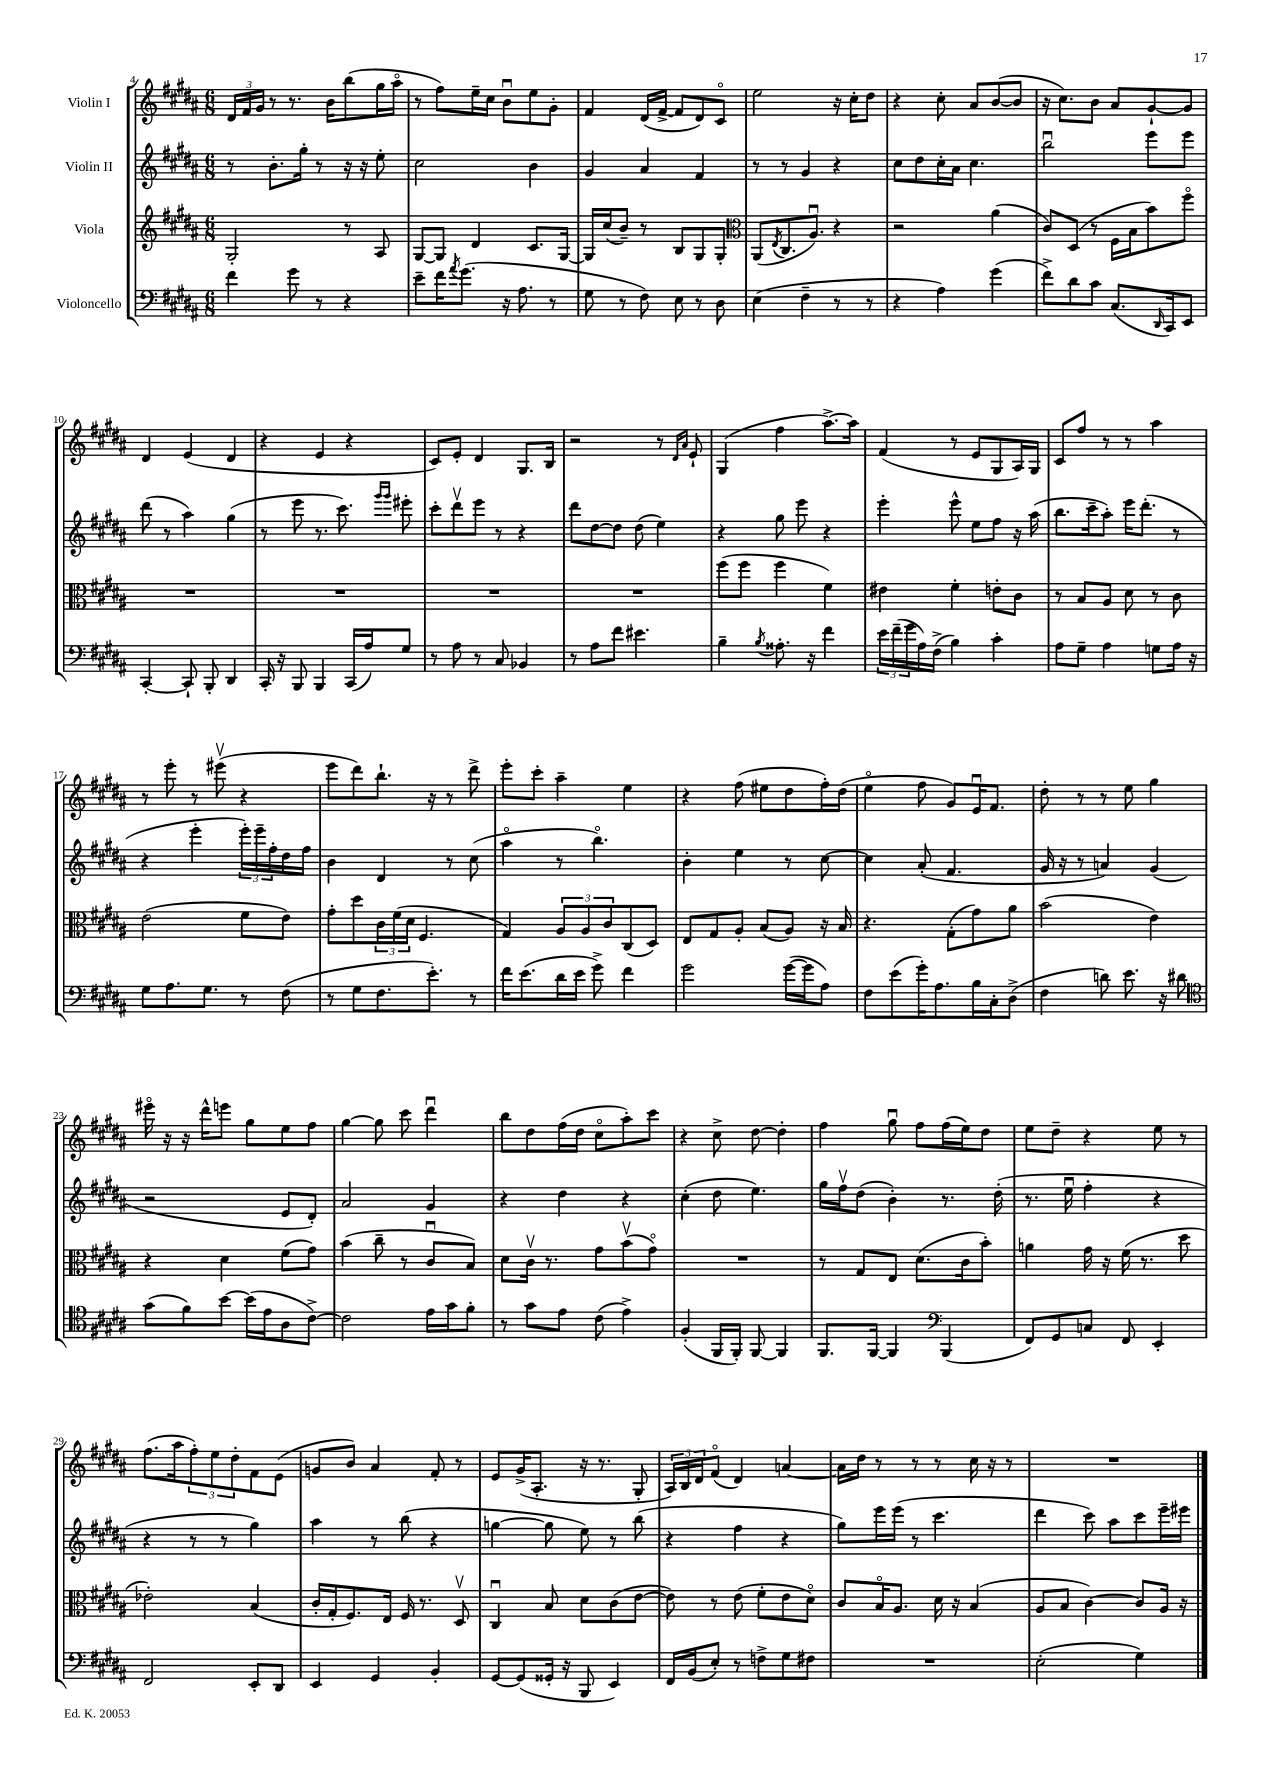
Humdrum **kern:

**kern	**kern	**kern	**kern
*staff4	*staff3	*staff2	*staff1
*clefF4	*clefG2	*clefG2	*clefG2
*k[f#c#g#d#a#]	*k[f#c#g#d#a#]	*k[f#c#g#d#a#]	*k[f#c#g#d#a#]
*M6/8	*M6/8	*M6/8	*M6/8
4f#	2G#'	8r	24d#
.	.	.	24f#
.	.	.	24g#
.	.	8.b'	8r
8g#	.	.	8.r
.	.	16gg#'	.
8r	.	8r	.
.	.	.	16b
4r	8r	16r	(8bb
.	.	16r	.
.	8A#	8ee'	16gg#
.	.	.	16aa#o
=	=	=	=
8e~	[8G#	2cc#	8r
16f#	8G#]	.	8ff#)
8qa#	.	.	.
(8.g#	.	.	.
.	4d#	.	16ee~
.	.	.	16cc#
16r	.	.	8bu
8.A#	.	.	.
.	8.c#	4b	8ee
8r	.	.	8g#'
.	[16G#	.	.
=	=	=	=
8G#	16G#]	4g#	4f#
.	(16cc#	.	.
8r	8b~)	.	.
8F#)	8r	4a#	(16d#
.	.	.	[16f#^
8E	8B	.	8f#]
8r	8G#	4f#	8d#)
8D#	8G#'	.	8c#o
=	=	=	=
*	*clefC3	*	*
(4E	(8AA#	8r	2ee
.	8qE	.	.
.	8.C#	8r	.
4F#~	.	4g#	.
.	8.A#u)	.	.
8r	4r	4r	16r
.	.	.	16cc#'
8r	.	.	8dd#
=	=	=	=
4r	2r	8cc#	4r
.	.	8dd#	.
4A#)	.	16cc#'	8cc#'
.	.	16a#	.
.	.	4.cc#	8a#
(4g#	(4a#	.	([8b
.	.	.	8b]
=	=	=	=
8f#^)	8c#)	2bbu	16r
.	.	.	8.cc#)
8d#	(8D#	.	.
8c#	8r	.	8b
(8.C#	16F#	.	8a#
.	16B	.	.
.	8b)	8eee	[8g#`
16qqDD#	.	.	.
16CC#)	.	.	.
8EE	8ff#o	8eee	8g#]
=	=	=	=
[4CC#'	2.r	(8ddd#	4d#
.	.	8r	.
8CC#`]	.	4aa#)	(4e
8BBB'	.	.	.
4DD#	.	(4gg#	4d#
=	=	=	=
16CC#'	2.r	8r	4r
16r	.	.	.
8BBB	.	8eee	.
4BBB	.	8.r	4e
.	.	8.ccc#)	.
(16CC#	.	.	4r
16A#)	.	.	.
.	.	16qqggg#	.
.	.	16qqggg#	.
8G#	.	8eee#'	.
=	=	=	=
8r	2.r	8ccc#'	8c#)
8A#	.	8ddd#v	8e'
8r	.	8eee	4d#
8C#	.	8r	.
4BB-	.	4r	8.G#
.	.	.	16B
=	=	=	=
8r	2.r	8ddd#	2r
8A#	.	[8dd#	.
8f#	.	8dd#]	.
4.e#	.	(8dd#	.
.	.	4ee)	8r
.	.	.	16qqd#
.	.	.	16qqa#
.	.	.	8e`
=	=	=	=
4B~	(8ff#	4r	(4G#
.	8ff#	.	.
8qB	.	.	.
8.A##'	4ff#	8gg#	4ff#
.	.	8eee	.
16r	.	.	.
4f#	4f#)	4r	[8.aa#^)
.	.	.	16aa#]
=	=	=	=
24e	4e#	4eee'	(4f#
(24f#~	.	.	.
24g#	.	.	.
16A#)	.	.	.
(16F#^	.	.	.
4B)	4f#'	8eee^^	8r
.	.	8ee	8e
4c#'	8e'	8ff#	8G#
.	8c#	16r	16A#)
.	.	(16aa#	16G#
=	=	=	=
8A#	8r	8.bb	8c#
8G#~	8B	.	8ff#
.	.	16ccc#~	.
4A#	8A#	8aa#')	8r
.	8d#	16eee	8r
.	.	(8.ddd#'	.
8G	8r	.	4aa#
16A#	8c#	8r	.
16r	.	.	.
=	=	=	=
8G#	(2e	4r	8r
8.A#	.	.	8eee'
.	.	4eee'	8r
8.G#	.	.	.
.	.	.	(8eee#v
8r	8f#	24eee')	4r
.	.	24eee~	.
.	.	24ff#'	.
(8F#	8e)	16dd#	.
.	.	16ff#	.
=	=	=	=
8r	8g#'	4b	8eee
8G#	8dd#	.	8ddd#)
8.F#	24c#	4d#	8.bb`
.	(24f#	.	.
.	24d#	.	.
.	4.F#	.	.
8.e')	.	.	16r
.	.	8r	8r
8r	.	(8cc#	8ddd#^
=	=	=	=
16f#	4G#)	4aa#o	8eee'
(8.e	.	.	.
.	.	.	8ccc#'
16d#	12A#	8r	4aa#~
16e	.	.	.
.	12A#	.	.
8g#^)	.	4.bbo)	.
.	12c#	.	.
4f#	(8C#	.	4ee
.	8D#)	.	.
=	=	=	=
2g#	8E	4b'	4r
.	8G#	.	.
.	8A#'	4ee	(8ff#
.	(8B	.	8ee#
([16g#	8A#)	8r	8dd#
16g#]	.	.	.
8A#)	16r	[8cc#	16ff#')
.	16B	.	(16dd#
=	=	=	=
8F#	4.r	4cc#]	4eeo
(8e	.	.	.
16g#')	.	(8a#'	8ff#
8.A#	.	.	.
.	(8G#'	4.f#	8g#)
16B	8g#)	.	16eu
16C#'	.	.	8.f#
(8D#^	8a#	.	.
=	=	=	=
4F#	(2b	16g#	8dd#'
.	.	16r	.
.	.	8r	8r
8d)	.	4a)	8r
8.e	.	.	8ee
.	4e)	(4g#	4gg#
16r	.	.	.
8d#	.	.	.
=	=	=	=
*clefC4	*	*	*
(8g#	4r	2r	16eee#o
.	.	.	16r
8f#)	.	.	16r
.	.	.	16ddd#^^
[8b	4d#	.	8eee
(16b]	.	.	8gg#
16e	.	.	.
8A#	(8f#	8e	8ee
[8c#^)	8g#)	8d#')	8ff#
=	=	=	=
2c#]	(4b	2a#	[4gg#
.	8cc#~	.	8gg#]
.	8r	.	8ccc#
16e	8c#u	4g#	4ddd#u
16g#	.	.	.
8f#'	8B)	.	.
=	=	=	=
8r	8d#	4r	8bb
8g#	16c#v	.	8dd#
.	8.r	.	.
8e	.	4dd#	(16ff#
.	.	.	16dd#
(8c#	8g#	.	8cc#o
4e^)	(8bv	4r	8aa#')
.	8g#o)	.	8ccc#
=	=	=	=
(4F#'	2.r	(4cc#'	4r
16FF#	.	8dd#	8cc#^
16FF#')	.	.	.
[8FF#	.	4.ee)	[8dd#
4FF#]	.	.	4dd#']
=	=	=	=
8.FF#	8r	16gg#	4ff#
.	.	16ff#v	.
.	8G#	(8dd#	.
[16FF#	.	.	.
4FF#]	8E	4b')	8gg#u
.	(8.d#	.	8ff#
*clefF4	*	*	*
(4BBB	.	8.r	(16ff#
.	16c#	.	16ee)
.	8b')	.	8dd#
.	.	(16dd#'	.
=	=	=	=
8FF#)	4a	8.r	8ee
8GG#	.	.	8dd#~
.	.	16eeu	.
8C	16g#	4ff#'	4r
.	16r	.	.
8FF#	(16f#	.	.
.	8.r	.	.
4EE'	.	4r	8ee
.	8dd#	.	8r
=	=	=	=
2FF#	2e-')	4r	(8.ff#
.	.	.	16aa#
.	.	8r	12ff#')
.	.	.	12ee
.	.	8r	.
.	.	.	12dd#'
8EE'	(4B	4gg#)	8f#
8DD#	.	.	(8e
=	=	=	=
4EE	16c#'	4aa#	8g
.	16G#'	.	.
.	8.F#)	.	8b)
4GG#	.	8r	4a#
.	16E	.	.
.	16F#	(8bb	.
.	8.r	.	.
4BB'	.	4r	8f#'
.	8D#v	.	8r
=	=	=	=
[8GG#	4C#u	[4gg	8e
(8GG#]	.	.	(16g#^
.	.	.	8.A#'
16GG##'	8B	8gg]	.
16r	.	.	.
8BBB	8d#	8ee)	16r
.	.	.	8.r
4EE)	(8c#	8r	.
.	[8e	(8bb	8G#'
=	=	=	=
16FF#	8e])	4r	24A#)
.	.	.	24B
(16BB	.	.	.
.	.	.	24d#
8E')	8r	.	(8f#o
8r	(8e	4ff#	4d#)
8F^	8f#'	.	.
8G#	8e	4r	[4a
8F#	8d#o)	.	.
=	=	=	=
2.r	8c#	8gg#)	16a]
.	.	.	16dd#
.	16Bo	16eee	8r
.	8.A#	(16eee	.
.	.	8r	8r
.	16d#	4.ccc#	8r
.	16r	.	.
.	(4B	.	16cc#
.	.	.	16r
.	.	.	8r
=	=	=	=
(2E'	8A#	4ddd#	2.r
.	8B	.	.
.	[4c#)	8ccc#)	.
.	.	8aa#	.
4G#)	8c#]	8ccc#	.
.	16A#	16eee~	.
.	16r	16eee#	.
==	==	==	==
*-	*-	*-	*-
